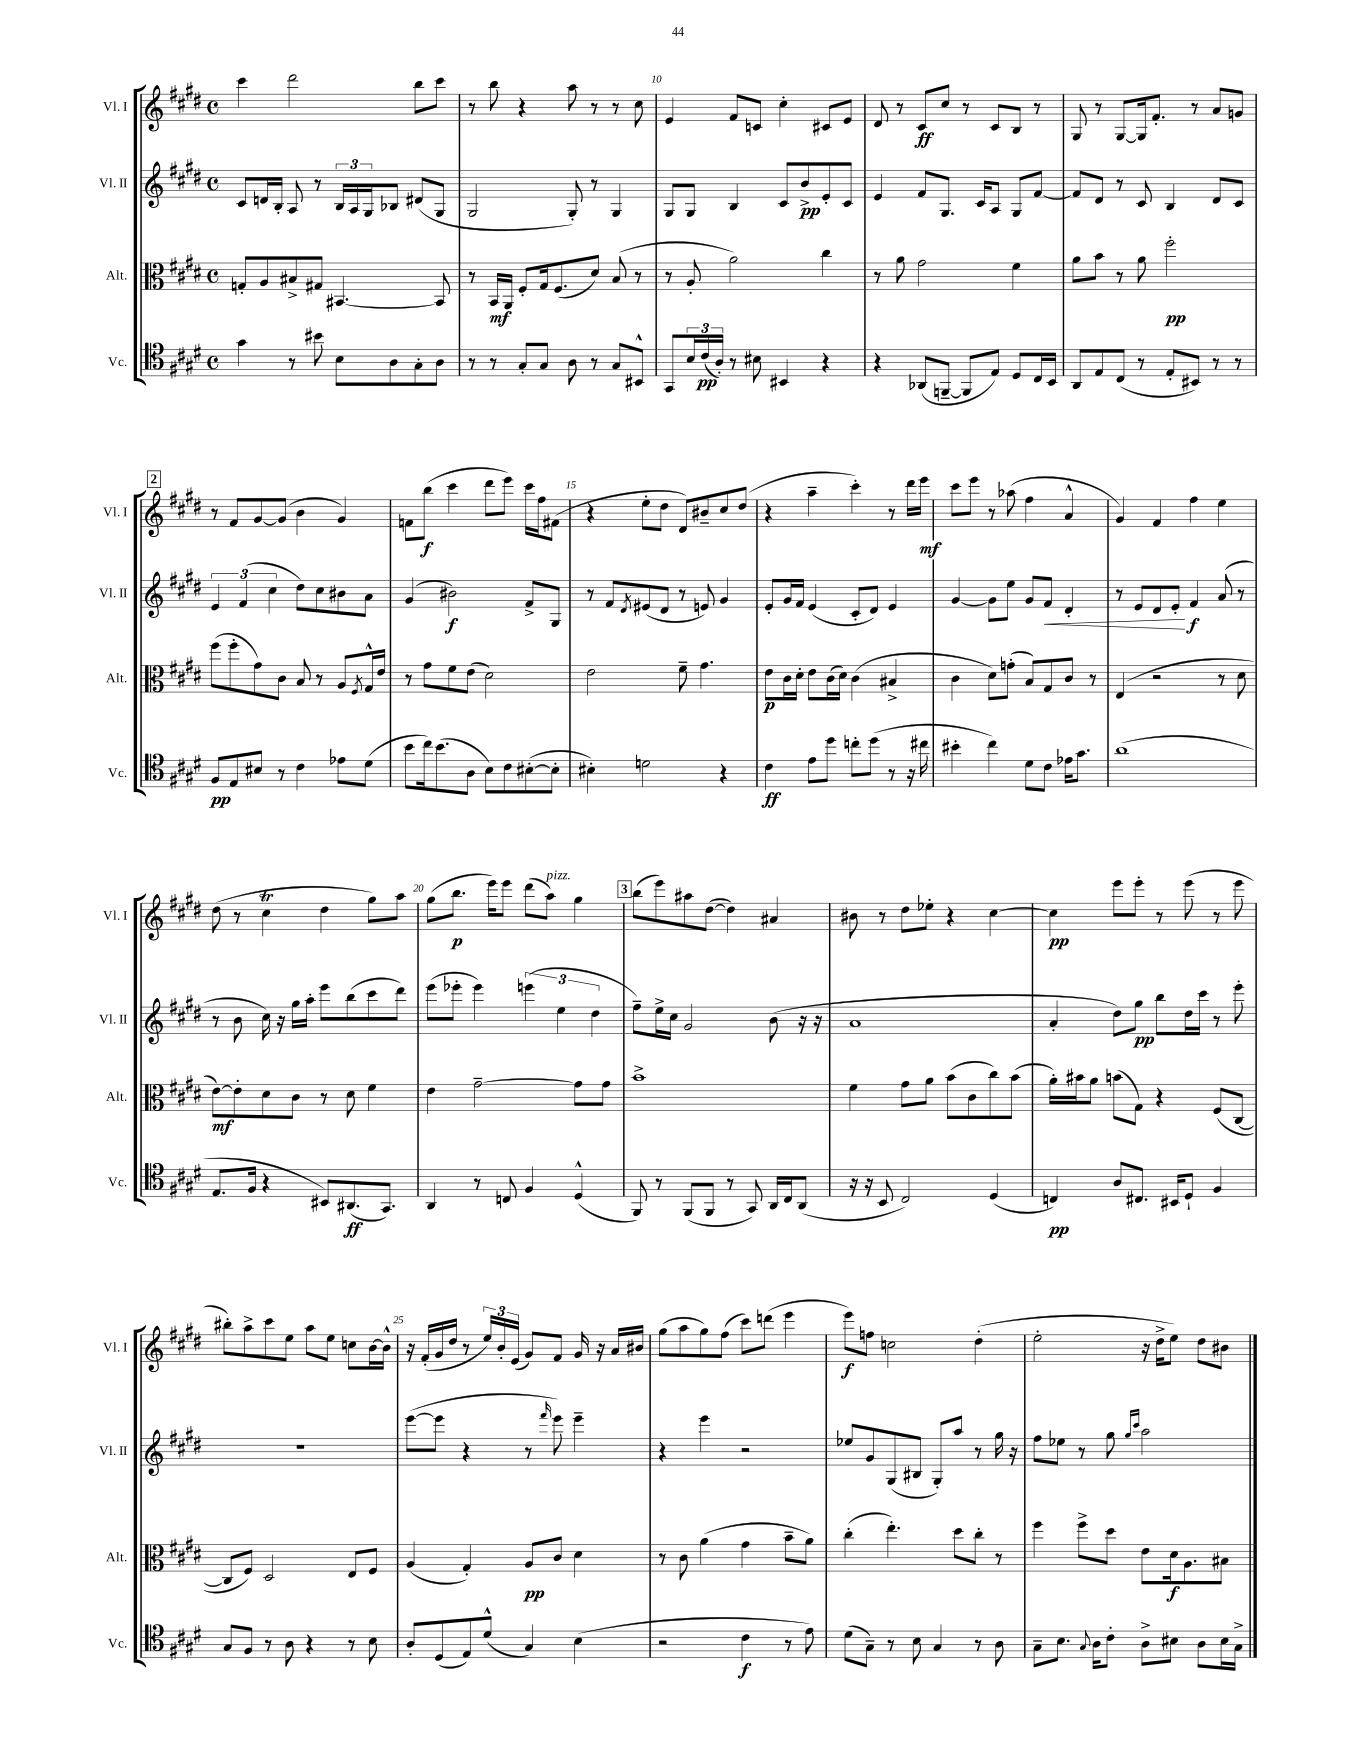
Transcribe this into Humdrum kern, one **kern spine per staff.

**kern	**dynam	**kern	**dynam	**kern	**dynam	**kern	**dynam
*part4	*part4	*part3	*part3	*part2	*part2	*part1	*part1
*staff4	*staff4	*staff3	*staff3	*staff2	*staff2	*staff1	*staff1
*I"Vc.	*	*I"Alt.	*	*I"Vl. II	*	*I"Vl. I	*
*I'Vc.	*	*I'Alt.	*	*I'Vl. II	*	*I'Vl. I	*
*clefC4	*	*clefC3	*	*clefG2	*	*clefG2	*
*k[f#c#g#d#]	*	*k[f#c#g#d#]	*	*k[f#c#g#d#]	*	*k[f#c#g#d#]	*
*M4/4	*	*M4/4	*	*M4/4	*	*M4/4	*
*met(c)	*	*met(c)	*	*met(c)	*	*met(c)	*
=8	=8	=8	=8	=8	=8	=8	=8
4g#\	.	8Gn'/L	.	8c#/L	.	4ccc#\	.
.	.	8A/	.	16dn/L	.	.	.
.	.	.	.	16B'/JJ	.	.	.
8r	.	8B#X^/	.	8A/	.	2ddd#\	.
8b#X\	.	8G#X/J	.	8r	.	.	.
8B\L	.	[4.BB#X/	.	24B/LL	.	.	.
.	.	.	.	24A/	.	.	.
.	.	.	.	24G#/J	.	.	.
8A\	.	.	.	8B-X/J	.	.	.
8G#'\	.	.	.	(8d#X/L	.	8bb\L	.
8A\J	.	8BB#/]	.	8G#/J	.	8ccc#\J	.
=9	=9	=9	=9	=9	=9	=9	=9
8r	.	8r	.	2G#/	.	8r	.
8r	.	16BB/LL	mf	.	.	8bb\	.
.	.	16AA/JJ	.	.	.	.	.
8G#'/L	.	8F#'/L	.	.	.	4r	.
8G#/J	.	16G#/k	.	.	.	.	.
.	.	(8.F#/	.	.	.	.	.
8A\	.	.	.	8G#'/)	.	8aa\	.
8r	.	8d#/J)	.	8r	.	8r	.
8G#/L	.	(8B/	.	4G#/	.	8r	.
8BB#X^^/J	.	8r	.	.	.	8cc#\	.
=10	=10	=10	=10	=10	=10	=10	=10
8GG#/L	.	8r	.	8G#/L	.	4e/	.
24B/L	.	8A'/	.	8G#/J	.	.	.
(24c#/	pp	.	.	.	.	.	.
24A'/JJ)	.	.	.	.	.	.	.
8r	.	2a\)	.	4B/	.	8f#/L	.
8B#X\	.	.	.	.	.	8cn/J	.
4BB#X/	.	.	.	8c#/L	.	4cc#'\	.
.	.	.	.	8b^/	pp	.	.
4r	.	4cc#\	.	8e'/	.	8c#X/L	.
.	.	.	.	8c#/J	.	8e/J	.
=11	=11	=11	=11	=11	=11	=11	=11
4r	.	8r	.	4e/	.	8d#/	.
.	.	8a\	.	.	.	8r	.
(8AA-X/L	.	2g#\	.	8f#/L	.	8c#/L	ff
[8FFn~/J	.	.	.	8.G#/J	.	8cc#/J	.
8FF/L]	.	.	.	.	.	8r	.
.	.	.	.	16c#/KL	.	.	.
8E/J)	.	.	.	8A/J	.	8c#/L	.
8D#/L	.	4f#\	.	8G#/L	.	8B/J	.
16C#/L	.	.	.	[8f#/J	.	8r	.
16BB/JJ	.	.	.	.	.	.	.
=12	=12	=12	=12	=12	=12	=12	=12
8AA/L	.	8a\L	.	8f#/L]	.	8G#/	.
8E/	.	8b\J	.	8d#/J	.	8r	.
(8C#/J	.	8r	.	8r	.	[8G#/L	.
8r	.	8a\	.	8c#/	.	16G#/k]	.
.	.	.	.	.	.	8.f#'/J	.
8E'/L	.	2ff#'\	pp	4B/	.	.	.
8BB#X/J)	.	.	.	.	.	8r	.
8r	.	.	.	8d#/L	.	8a/L	.
8r	.	.	.	8c#/J	.	8gn/J	.
!!LO:LB:g=z
!!LO:REH:place=s1:t=2
=13	=13	=13	=13	=13	=13	=13	=13
8F#/L	pp	(8ff#\L	.	6e/	.	8r	.
8E/	.	8ff#'\	.	.	.	8f#/L	.
.	.	.	.	(6f#/	.	.	.
8B#X/J	.	8g#\)	.	.	.	[8g#/	.
.	.	.	.	6cc#\	.	.	.
8r	.	8c#\J	.	.	.	(8g#/J]	.
4c#\	.	8B/	.	8dd#\L)	.	4b\	.
.	.	8r	.	8cc#\	.	.	.
8e-X\L	.	8A/L	.	8b#X\	.	4g#/)	.
.	.	8qF#/	.	.	.	.	.
(8d#\J	.	16G#^^/L	.	8a\J	.	.	.
.	.	16e/JJ	.	.	.	.	.
=14	=14	=14	=14	=14	=14	=14	=14
8b\L	.	8r	.	(4g#/	.	8fn\L	.
16cc#\k)	.	8g#\L	.	.	.	(8bb\J	f
(8.b\	.	.	.	.	.	.	.
.	.	8f#\	.	2b#X\)	f	4ccc#\	.
8A\J	.	(8e\J	.	.	.	.	.
8B\L)	.	2d#\)	.	.	.	8ddd#\L	.
8c#\	.	.	.	.	.	8eee\J)	.
([8B#X'\	.	.	.	8f#^/L	.	16ccc#\LL	.
.	.	.	.	.	.	16ff#\J	.
8B#'\J]	.	.	.	8G#/J	.	(8f#X\J	.
=15	=15	=15	=15	=15	=15	=15	=15
4B#X'\)	.	2e\	.	8r	.	4r	.
.	.	.	.	8f#/L	.	.	.
.	.	.	.	8qd#/	.	.	.
2dn\	.	.	.	(8e#X/	.	8ee'\L	.
.	.	.	.	8d#/J	.	8dd#\J	.
.	.	8f#~\	.	8r	.	8d#/L)	.
.	.	4.g#\	.	8en/)	.	8b#X~/	.
4r	.	.	.	4g#/	.	8cc#/	.
.	.	.	.	.	.	(8dd#/J	.
=16	=16	=16	=16	=16	=16	=16	=16
4c#\	ff	8e\L	p	8e'/L	.	4r	.
.	.	16c#\L	.	16g#/L	.	.	.
.	.	16d#'\JJ	.	16f#/JJ	.	.	.
8e\L	.	8e\L	.	(4e/	.	4aa~\	.
8dd#\J	.	(16c#\L	.	.	.	.	.
.	.	16d#\JJ)	.	.	.	.	.
8ccn'\L	.	(4c#\	.	8c#'/L	.	4ccc#'\)	.
(8dd#\J	.	.	.	8d#/J)	.	.	.
8r	.	4B#X^/	.	4e/	.	8r	.
16r	.	.	.	.	.	16ddd#\LL	.
16cc#X\	.	.	.	.	.	16eee\JJ	mf
=17	=17	=17	=17	=17	=17	=17	=17
4b#X'\	.	4c#\	.	[4g#/	.	8ccc#\L	.
.	.	.	.	.	.	8eee\J	.
4cc#\)	.	8d#\L)	.	8g#\L]	.	8r	.
.	.	(8gn'\J	.	8ee\J	.	(8aa-X\	.
8d#\L	.	8B/L)	.	8g#/L	.	4ff#\	.
!	!	!	!	!	!LO:HP:b	!	!
8c#\J	.	8G#/	.	8f#/J	<	.	.
16e-X\KL	.	8c#/J	.	4d#'/	.	4a^^/	.
8.g#\J	.	.	.	.	.	.	.
.	.	8r	.	.	.	.	.
=18	=18	=18	=18	=18	=18	=18	=18
(1a	.	(4E/	.	8r	.	4g#/)	.
.	.	.	.	8e/L	.	.	.
.	.	2r	.	8d#/	.	4f#/	.
.	.	.	.	8e'/J	.	.	.
.	.	.	.	4f#/	[ f	4ff#\	.
.	.	8r	.	(8a/	.	4ee\	.
.	.	8d#\	.	8r	.	.	.
!!LO:LB:g=z
=19	=19	=19	=19	=19	=19	=19	=19
8.E/L	.	[8e\L)	mf	8r	.	(8dd#\	.
.	.	8e'\]	.	8b\	.	8r	.
16F#/Jk	.	.	.	.	.	.	.
4r	.	8d#\	.	16cc#\)	.	4cc#T\	.
.	.	.	.	16r	.	.	.
.	.	8c#\J	.	16gg#\LL	.	.	.
.	.	.	.	16aa'\JJ	.	.	.
8BB#X/L)	.	8r	.	8eee\L	.	4dd#\	.
(8.AA#X/	ff	8d#\	.	(8bb\	.	.	.
.	.	4f#\	.	8ccc#\	.	8gg#\L)	.
8.GG#/J)	.	.	.	.	.	.	.
.	.	.	.	8ddd#\J)	.	8aa\J	.
=20	=20	=20	=20	=20	=20	=20	=20
4AA/	.	4e\	.	(8eee\L	.	(8gg#\L	.
.	.	.	.	8eee-X'\J	.	8.bb\J	p
8r	.	[2g#~\	.	4eee-\)	.	.	.
.	.	.	.	.	.	16eee\KL)	.
8Cn/	.	.	.	.	.	8eee\J	.
4F#/	.	.	.	(6eeen\	.	(8ddd#\L	.
!	!	!	!	!	!	!LO:TX:a:i:t=pizz.	!
.	.	.	.	.	.	8aa\J)	.
.	.	.	.	6ee\	.	.	.
(4D#^^/	.	8g#\L]	.	.	.	4gg#\	.
.	.	.	.	6dd#\	.	.	.
.	.	8g#\J	.	.	.	.	.
!!LO:REH:place=s1:t=3
=21	=21	=21	=21	=21	=21	=21	=21
8FF#/)	.	1b^	.	8ff#~\L)	.	(8bb\L	.
8r	.	.	.	16ee^\L	.	8eee\)	.
.	.	.	.	16cc#\JJ	.	.	.
(8FF#/L	.	.	.	2g#/	.	8aa#X\	.
8FF#/J	.	.	.	.	.	([8dd#\J	.
8r	.	.	.	.	.	4dd#\])	.
8GG#/)	.	.	.	.	.	.	.
16AA/LL	.	.	.	(8b\	.	4a#X/	.
16C#/J	.	.	.	.	.	.	.
(8AA/J	.	.	.	16r	.	.	.
.	.	.	.	16r	.	.	.
=22	=22	=22	=22	=22	=22	=22	=22
16r	.	4f#\	.	1a	.	8b#X\	.
16r	.	.	.	.	.	.	.
8BB/	.	.	.	.	.	8r	.
2C#/)	.	8g#\L	.	.	.	8dd#\L	.
.	.	8a\J	.	.	.	8ee-X'\J	.
.	.	(8b\L	.	.	.	4r	.
.	.	8c#\	.	.	.	.	.
(4D#/	.	8cc#\)	.	.	.	[4cc#\	.
.	.	(8b\J	.	.	.	.	.
=23	=23	=23	=23	=23	=23	=23	=23
4Cn/)	pp	16a'\LL)	.	4a'/	.	4cc#\]	pp
.	.	16b#X\J	.	.	.	.	.
.	.	8a\J	.	.	.	.	.
8A/L	.	(8bn\L	.	8dd#\L)	.	8eee\L	.
8.C#X/J	.	8G#\J)	.	8gg#\J	pp	8eee'\J	.
.	.	4r	.	8bb\L	.	8r	.
16BB#X/KL	.	.	.	.	.	.	.
8D#`/J	.	.	.	16dd#\L	.	(8eee\	.
.	.	.	.	16ccc#\JJ	.	.	.
4F#/	.	(8F#/L	.	8r	.	8r	.
.	.	[8C#/J	.	8eee'\	.	8eee\	.
!!LO:LB:g=z
=24	=24	=24	=24	=24	=24	=24	=24
8G#/L	.	8C#/L]	.	1r	.	8bb#X'\L)	.
8F#/J	.	8F#/J)	.	.	.	8aa^\	.
8r	.	2D#/	.	.	.	8ccc#\	.
8A\	.	.	.	.	.	8ee\J	.
4r	.	.	.	.	.	8aa\L	.
.	.	.	.	.	.	8ee\J	.
8r	.	8E/L	.	.	.	8ccn\L	.
8B\	.	8F#/J	.	.	.	[16b\L	.
.	.	.	.	.	.	16b^^\JJ]	.
=25	=25	=25	=25	=25	=25	=25	=25
8A'/L	.	(4A/	.	([8eee\L	.	16r	.
.	.	.	.	.	.	(16f#'/LL	.
(8D#/	.	.	.	8eee\J]	.	16g#/	.
.	.	.	.	.	.	16dd#/JJ	.
8E/)	.	4G#'/)	.	4r	.	8r	.
(8d#^^/J	.	.	.	.	.	24ee/LL)	.
.	.	.	.	.	.	24b'/	.
.	.	.	.	.	.	(24e/JJ	.
4G#/)	.	8A/L	pp	8r	.	8g#/L)	.
.	.	.	.	16qqfff#/	.	.	.
.	.	8c#/J	.	8eee\)	.	8f#/J	.
(4B\	.	4d#\	.	4eee~\	.	16g#/	.
.	.	.	.	.	.	16r	.
.	.	.	.	.	.	16a/LL	.
.	.	.	.	.	.	16b#X/JJ	.
=26	=26	=26	=26	=26	=26	=26	=26
2r	.	8r	.	4r	.	(8gg#\L	.
.	.	8c#\	.	.	.	8aa\	.
.	.	(4a\	.	4eee\	.	8gg#\)	.
.	.	.	.	.	.	(8ff#\J	.
4c#\	f	4g#\	.	2r	.	8ccc#\L)	.
.	.	.	.	.	.	(8dddn\J	.
8r	.	8b~\L	.	.	.	4eee\	.
8e\)	.	8a\J)	.	.	.	.	.
=27	=27	=27	=27	=27	=27	=27	=27
(8d#\L	.	(4cc#'\	.	8ee-X/L	.	8eee\L)	f
8G#~\J)	.	.	.	8g#/	.	8ffn\J	.
8r	.	4.ee'\)	.	(8G#/	.	2ccn\	.
8B\	.	.	.	8B#X/J	.	.	.
4G#/	.	.	.	8G#'/L)	.	.	.
.	.	8dd#\L	.	8aa/J	.	.	.
8r	.	8cc#'\J	.	8r	.	(4dd#'\	.
8A\	.	8r	.	16gg#\	.	.	.
.	.	.	.	16r	.	.	.
=28	=28	=28	=28	=28	=28	=28	=28
8G#~\L	.	4ff#\	.	8ff#\L	.	2ee'\	.
8.B\J	.	.	.	8ee-X\J	.	.	.
.	.	8ff#^\L	.	8r	.	.	.
8qqG#/	.	.	.	.	.	.	.
16A\KL	.	.	.	.	.	.	.
8c#'\J	.	8dd#\J	.	8gg#\	.	.	.
.	.	.	.	16qqgg#/LL	.	.	.
.	.	.	.	16qqccc#/JJ	.	.	.
8A^\L	.	8e\L	.	2aa\	.	16r	.
.	.	.	.	.	.	16dd#^\KL	.
8B#X\J	.	16d#\k	f	.	.	8ee\J)	.
.	.	8.A\	.	.	.	.	.
8A\L	.	.	.	.	.	8dd#\L	.
16B#\L	.	8B#X\J	.	.	.	8b#X\J	.
16G#^\JJ	.	.	.	.	.	.	.
==	==	==	==	==	==	==	==
*-	*-	*-	*-	*-	*-	*-	*-
